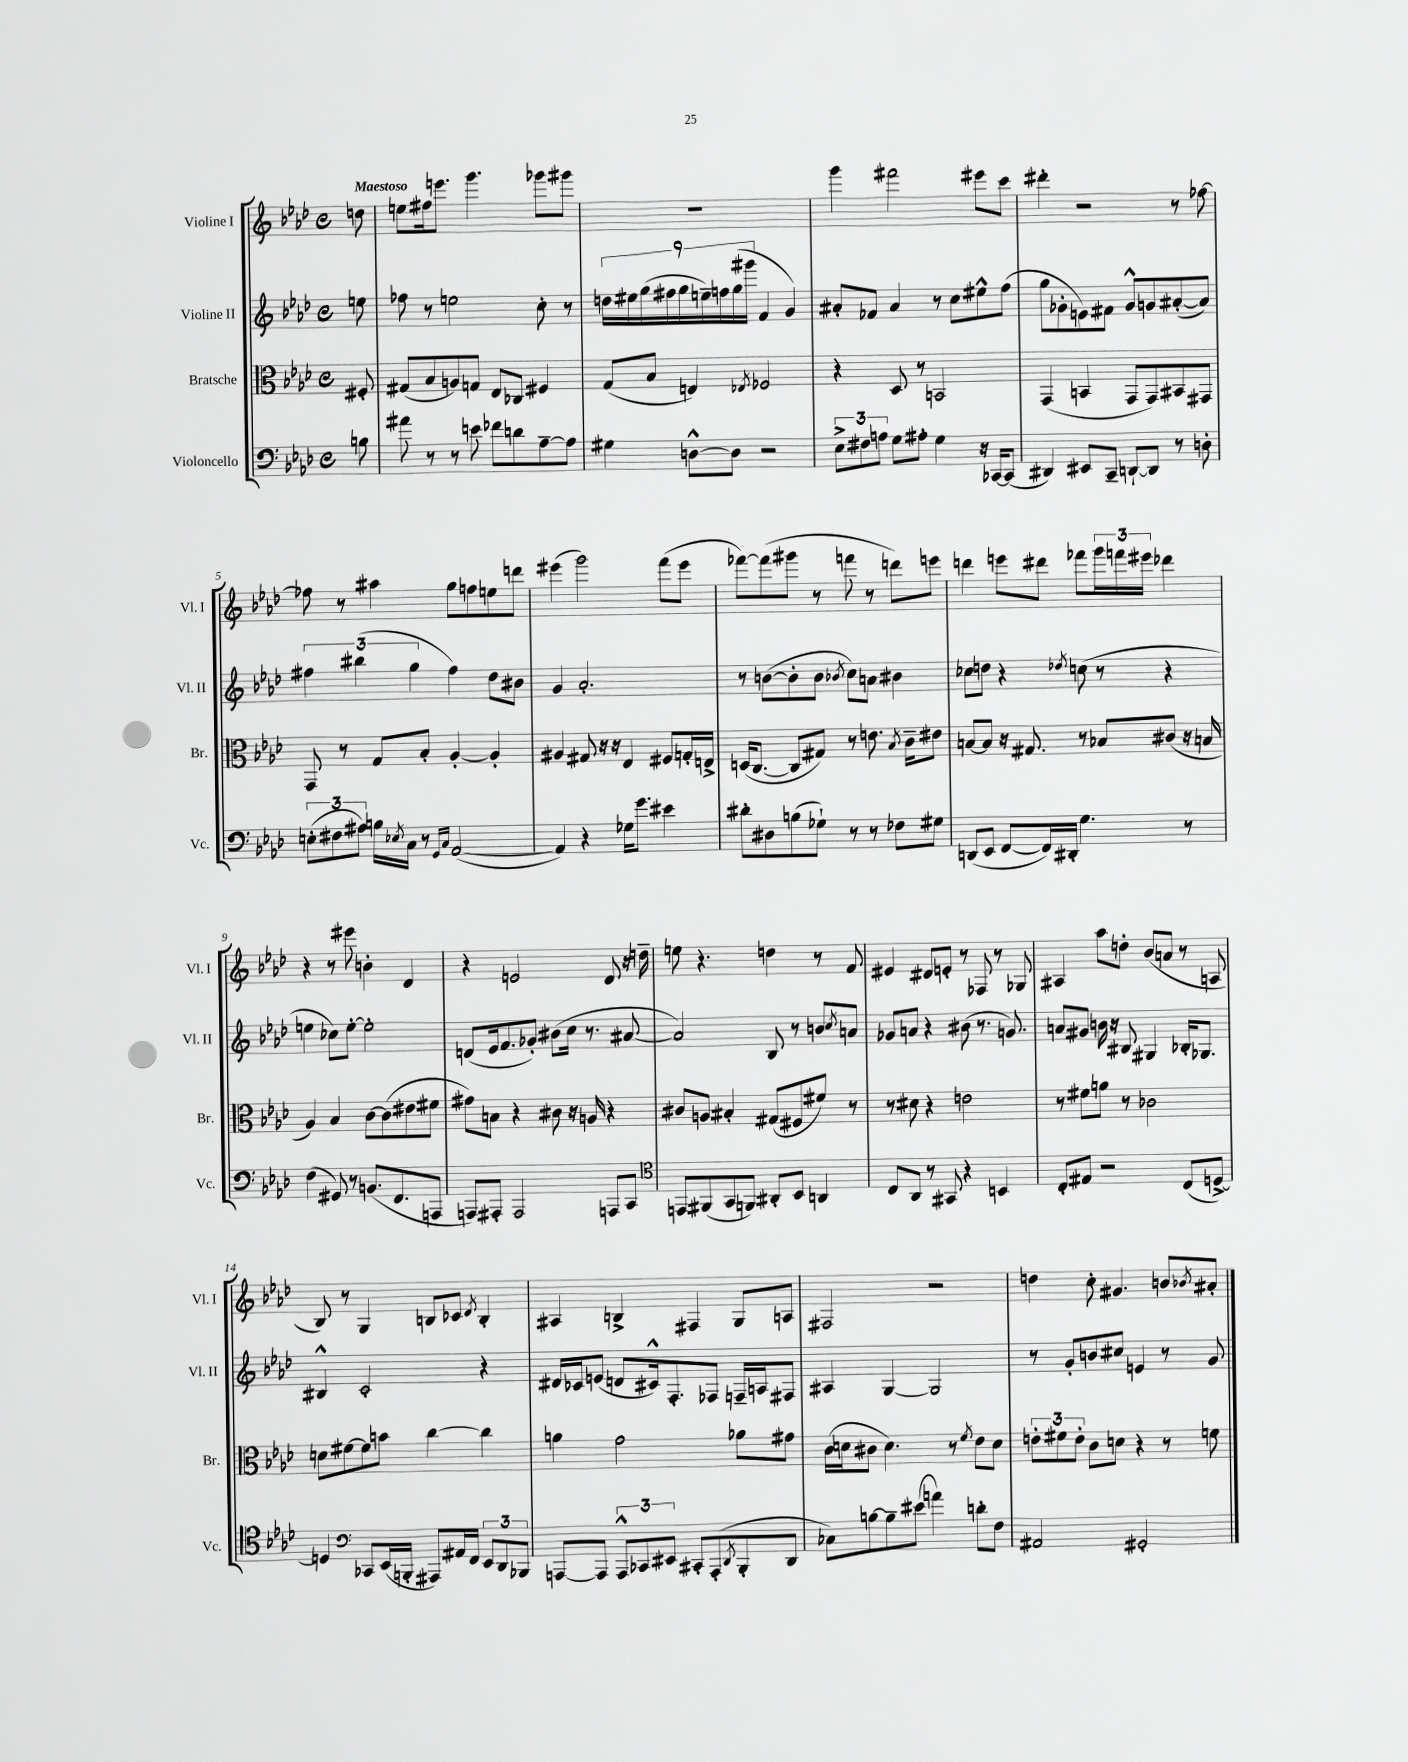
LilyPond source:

<<
\new StaffGroup <<
\new Staff = "s0" \with { instrumentName = "Violine I" shortInstrumentName = "Vl. I" } {
    \clef treble \key aes \major \defaultTimeSignature \time 4/4 \partial 8 \tempo "Maestoso"
    d''8 |
    e''8 fis''16 e'''8. g'''4. ges'''8 gis'''8 |
    R1 |
    g'''4 fis'''2 eis'''8 c'''8 |
    dis'''4-. r2 r8 fes''8~ |
    fes''8 r8 ais''4 g''8 f''8 e''8 d'''8 |
    eis'''4( g'''2) f'''8( eis'''8 |
    fes'''8~) fes'''8( gis'''8 r8 f'''8 r8 d'''8) e'''8 |
    d'''4 e'''8 dis'''8 fes'''8 \tuplet 3/2 { g'''16 f'''16 eis'''16 } des'''4 |
    r4 r8 eis'''8 b'4-. des'4 |
    r4 e'2 des'8 r16 d''16-- |
    e''8 r4. d''4 r8 f'8 |
    eis'4 dis'8 e'8-. r8 fes8 r8 ges8 |
    ais4 aes''8 d''8-. bes'8( a'8 r8 a8 |
    bes8) r8 g4 b8 ces'8 \acciaccatura { des'8 } b4-. |
    ais4 b4-> fis4 g8 a8 |
    fis2 r2 |
    d''4 c''8-. gis'4. b'8 \acciaccatura { bes'8 } ais'8-. \bar "|." |
}
\new Staff = "s1" \with { instrumentName = "Violine II" shortInstrumentName = "Vl. II" } {
    \clef treble \key aes \major \defaultTimeSignature \time 4/4 \partial 8
    e''8 |
    fes''8 r8 e''2 c''8-. r8 |
    \tuplet 9/8 { d''16 eis''16 g''16( fis''16 g''16 e''16--) f''16 g''16( gis'''16 } f'4 g'4) |
    ais'8-. fes'8 ais'4 r8 c''8 eis''8-^ f''8( |
    g''8 ges'8-. e'8) fis'8 ges'8-^ g'8 ais'8~-.( ais'8) |
    \tuplet 3/2 { fis''4 bis''4( g''4 } fis''4) des''8 bis'8 |
    g'4 aes'2.-. |
    r8 b'8~( b'8-. b'8 \acciaccatura { bes'8 } c''8) a'8 bis'4 |
    ces''8 d''8 r4 \acciaccatura { des''8 } c''8( r8 r4 |
    e''4 ces''8) e''8~-. e''2-. |
    d'8( ees'16 f'8. ges'8-.) bis'8( c''16 r8. ais'8~ |
    ais'2) bes8 r8 b'8 \acciaccatura { c''8 } a'8 |
    ges'8 a'8 r4 bis'8( r8. g'8.) |
    a'8 gis'8 b'16 r16 bis8 gis4 bes16-. ges8. |
    bis4-^ c'2-. r4 |
    dis'16 ces'16 e'8( d'8 cis'16-^) f8.-. fes8 f16-- a16 fis8 |
    ais4 g4~ g2 |
    r8 g'8-. b'8 cis''8 e'4 r8 g'8 \bar "|." |
}
\new Staff = "s2" \with { instrumentName = "Bratsche" shortInstrumentName = "Br." } {
    \clef alto \key aes \major \defaultTimeSignature \time 4/4 \partial 8
    fis8-. |
    gis8( bes8 a8) g8 ees8 ces8 fis4 |
    g8( bes8 e4) \acciaccatura { ees8 } fes2 |
    r4 des8 r8 b,2 |
    g,4( b,4 g,8 g,8) bis,8 gis,8 |
    g,8 r8 g8 bes8-. aes4~-. aes4-. |
    ais4 gis8 r16 r16 ees4 fis8 g16-. e16-> |
    d16( c8.~ c8 gis8) r8 e'8. \acciaccatura { bes8 } c'16-- eis'8 |
    b8~ b8 r16 gis8. r8 bes8 cis'8( r16 b16 |
    aes4) bes4 c'8~ c'8( eis'8 fis'8 |
    gis'8) b8 r4 cis'8 r16 a16 r4 |
    cis'8 a8 bis4-. gis8( fis8 fis'8) r8 |
    r8 dis'8 r4 e'2 |
    r8 fis'8 a'8 r8 ces'2 |
    d'8 fis'8~ fis'8 b'8 c''4~ c''4 |
    a'4 g'2 aes'8 gis'8 |
    c'16( d'16 cis'8 d'4.) r8 \acciaccatura { f'8 } ees'8 d'8 |
    \tuplet 3/2 { e'8-. fis'8 e'8-. } c'8 d'8 r4 r8 f'8 \bar "|." |
}
\new Staff = "s3" \with { instrumentName = "Violoncello" shortInstrumentName = "Vc." } {
    \clef bass \key aes \major \defaultTimeSignature \time 4/4 \partial 8
    b8 |
    ais'8 r8 r8 e'8 fes'8 d'8 aes8~-- aes8 |
    gis4 d8~-^ d8 r2 |
    \tuplet 3/2 { ees8-> fis8 a8 } g8 ais8-. g4 r16 ces,16~ ces,8( |
    dis,4) eis,8 c,8-- d,8~-! d,8 r8 d8-. |
    \tuplet 3/2 { e8-.( fis8 ais8) } b16 \acciaccatura { ees8 } c16 r8 \grace { g,16 c16 } aes,2~( |
    aes,4) r4 ges16 g'8. eis'4 |
    dis'8-. dis8 b8( ges8-!) r8 r8 fes8 gis8 |
    d,8( ees,8 f,8~ f,16) dis,16-. g4. r8 |
    f4( gis,8) r8 b,8.( f,8. a,,8 |
    a,,8) ais,,8-. ais,,2 a,,8 c,8 |
    \clef tenor e,8 fis,8( g,8 f,8) ais,8-. bes,8 a,4 |
    c8 aes,8 r8 gis,8 r4 b,4 |
    c8-. eis8 r2 c8( d8~->) |
    d4 \clef bass ces,8 ees,16( b,,16-. ais,,8) ais,16 f,16 \tuplet 3/2 { ees,8 des,8 bes,,8 } |
    a,,8~ a,,8 \tuplet 3/2 { a,,8-^ ces,8 eis,8 } cis,8-. a,,8-.( \acciaccatura { des,8 } bes,,8-. des,8 |
    ces8) b8~ b8-- eis'8( a'4) d'8-. f8 |
    ais,2 gis,2-. \bar "|." |
}
>>
>>
